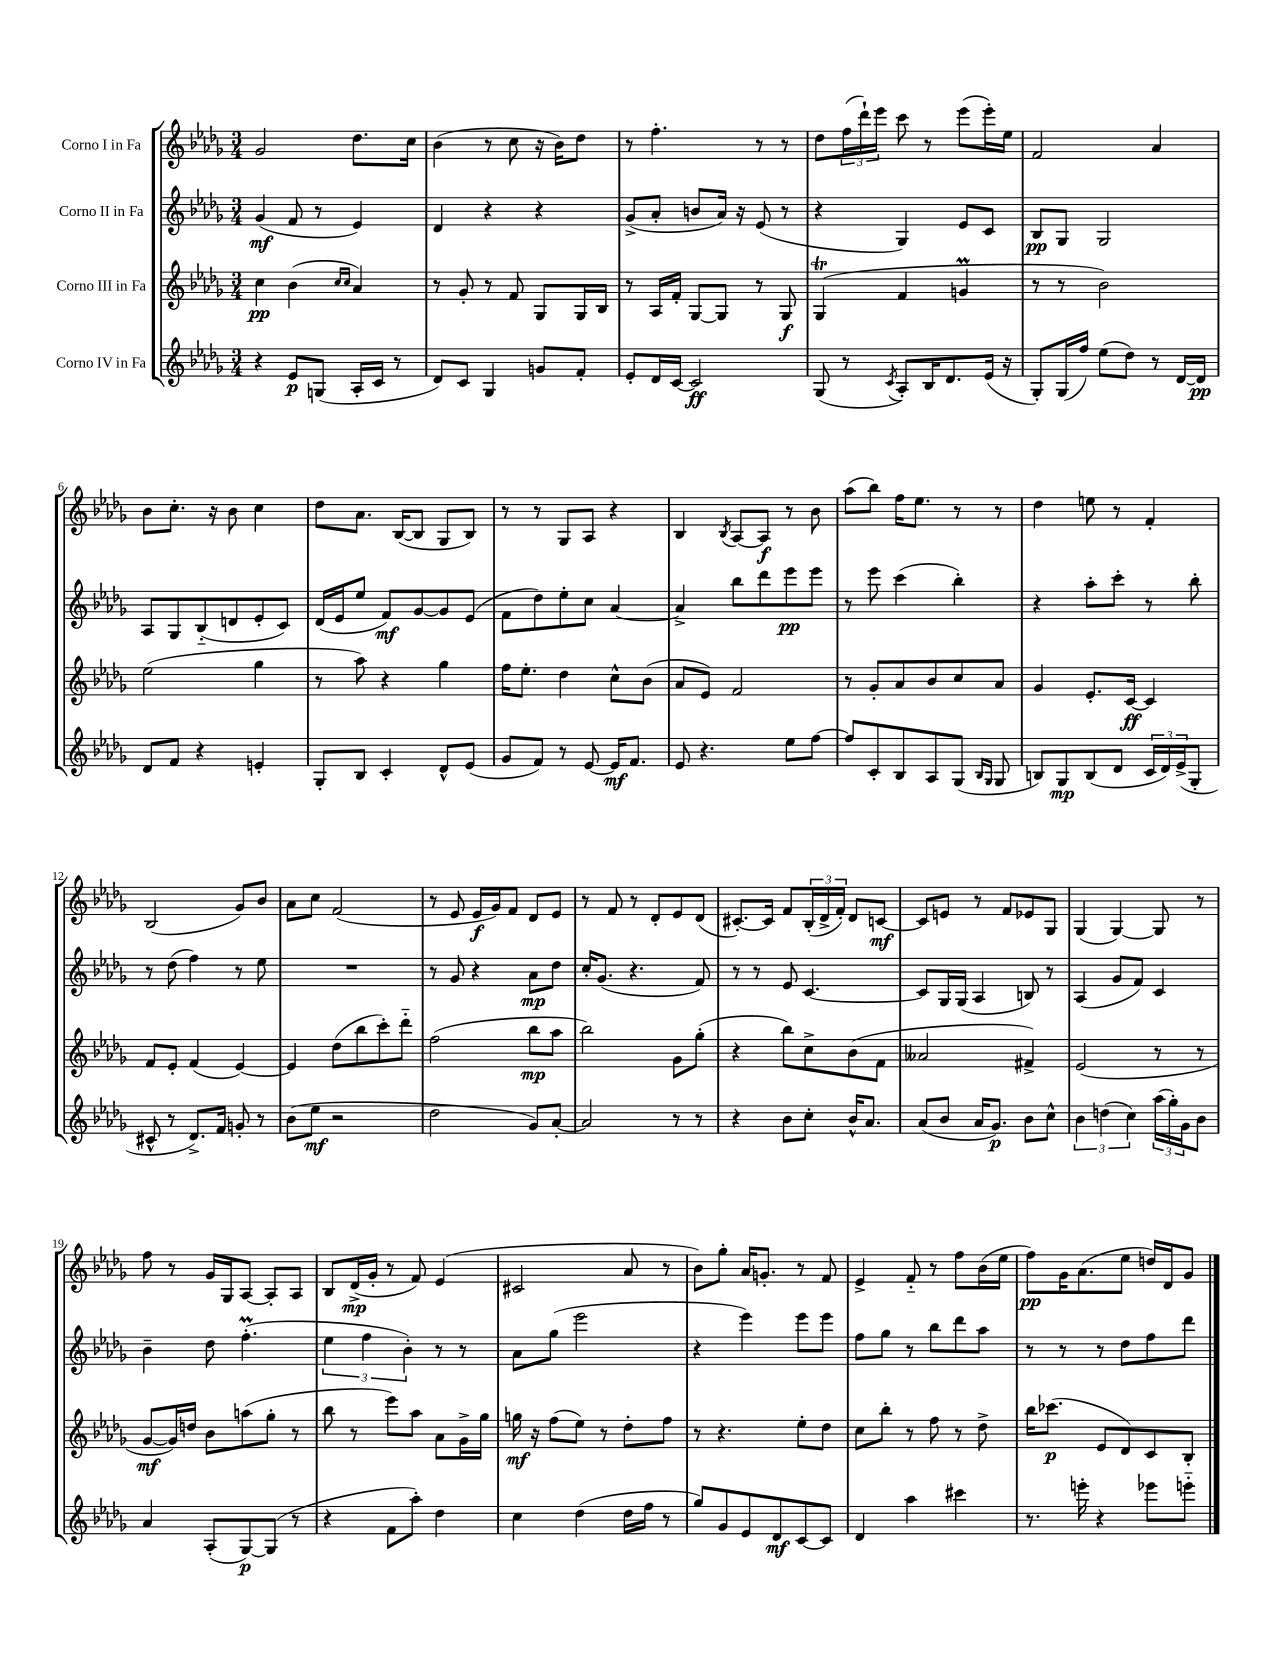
<<
\new StaffGroup <<
\new Staff = "s0" \with { instrumentName = "Corno I in Fa" } {
    \clef treble \key des \major \numericTimeSignature \time 3/4
    ges'2 des''8. c''16 |
    bes'4( r8 c''8 r16 bes'16) des''8 |
    r8 f''4.-. r8 r8 |
    des''8 \tuplet 3/2 { f''16( des'''16-!) ees'''16 } c'''8 r8 ees'''8( ees'''16-.) ees''16 |
    f'2 aes'4 |
    bes'8 c''8.-. r16 bes'8 c''4 |
    des''8 aes'8. bes16~( bes8 ges8 bes8) |
    r8 r8 ges8 aes8 r4 |
    bes4 \acciaccatura { bes8 } aes8~ aes8\f r8 bes'8 |
    aes''8( bes''8) f''16 ees''8. r8 r8 |
    des''4 e''8 r8 f'4-. |
    bes2( ges'8) bes'8 |
    aes'8 c''8 f'2( |
    r8 ees'8 ees'16\f ges'16) f'8 des'8 ees'8 |
    r8 f'8 r8 des'8-. ees'8 des'8( |
    cis'8.~-.) cis'16 f'8 \tuplet 3/2 { bes16-.( des'16-> f'16-.) } des'8 c'8~\mf |
    c'8 e'8 r8 f'8 ees'8 ges8 |
    ges4( ges4~) ges8 r8 |
    f''8 r8 ges'16 ges16 aes8~ aes8-. aes8 |
    bes8 des'16->\mp( ges'16-. r8 f'8) ees'4( |
    cis'2 aes'8 r8 |
    bes'8) ges''8-. aes'16 g'8.-. r8 f'8 |
    ees'4-> f'8-_ r8 f''8 bes'16( ees''16 |
    f''8\pp) ges'16 aes'8.( ees''8 d''16) des'16 ges'8 \bar "|." |
}
\new Staff = "s1" \with { instrumentName = "Corno II in Fa" } {
    \clef treble \key des \major \numericTimeSignature \time 3/4
    ges'4\mf( f'8 r8 ees'4) |
    des'4 r4 r4 |
    ges'8->( aes'8-. b'8 aes'16) r16 ees'8( r8 |
    r4 ges4) ees'8 c'8 |
    bes8\pp ges8 ges2 |
    aes8 ges8 bes8-_( d'8 ees'8-. c'8) |
    des'16( ees'16 ees''8 f'8\mf) ges'8~ ges'8 ees'8( |
    f'8 des''8) ees''8-. c''8 aes'4~ |
    aes'4-> bes''8 des'''8 ees'''8\pp ees'''8 |
    r8 ees'''8 c'''4( bes''4-.) |
    r4 aes''8-. c'''8-. r8 bes''8-. |
    r8 des''8( f''4) r8 ees''8 |
    R2. |
    r8 ges'8 r4 aes'8\mp des''8 |
    c''16-. ges'8.( r4. f'8) |
    r8 r8 ees'8 c'4.~ |
    c'8 ges16 ges16( aes4 b8) r8 |
    aes4( ges'8 f'8) c'4 |
    bes'4-- des''8 f''4.-.\prall( |
    \tuplet 3/2 { ees''4 f''4 bes'4-.) } r8 r8 |
    aes'8 ges''8( ees'''2 |
    r4 ees'''4) ees'''8 ees'''8 |
    f''8 ges''8 r8 bes''8 des'''8 aes''8 |
    r8 r8 r8 des''8 f''8 des'''8 \bar "|." |
}
\new Staff = "s2" \with { instrumentName = "Corno III in Fa" } {
    \clef treble \key des \major \numericTimeSignature \time 3/4
    c''4\pp bes'4( \grace { c''16 c''16 } aes'4) |
    r8 ges'8-. r8 f'8 ges8 ges16 bes16 |
    r8 aes16 f'16-. ges8~ ges8 r8 ges8\f |
    ges4\trill( f'4 g'4\prall |
    r8 r8 bes'2) |
    ees''2( ges''4 |
    r8 aes''8) r4 ges''4 |
    f''16 ees''8.-. des''4 c''8-^ bes'8( |
    aes'8 ees'8) f'2 |
    r8 ges'8-. aes'8 bes'8 c''8 aes'8 |
    ges'4 ees'8.-. c'16~\ff c'4 |
    f'8 ees'8-. f'4( ees'4~) |
    ees'4 des''8( bes''8 c'''8-.) des'''8-_ |
    f''2( bes''8\mp aes''8 |
    bes''2) ges'8 ges''8-.( |
    r4 bes''8) c''8-> bes'8( f'8 |
    aeses'2 fis'4->) |
    ees'2( r8 r8 |
    ges'8~\mf ges'16) d''16 bes'8 a''8( ges''8-. r8 |
    bes''8 r8 ees'''8) aes''8 aes'8 ges'16-> ges''16 |
    g''16\mf r16 f''8( ees''8) r8 des''8-. f''8 |
    r8 r4. ees''8-. des''8 |
    c''8 bes''8-. r8 f''8 r8 des''8-> |
    bes''16 ces'''8.\p( ees'8 des'8) c'8 bes8-. \bar "|." |
}
\new Staff = "s3" \with { instrumentName = "Corno IV in Fa" } {
    \clef treble \key des \major \numericTimeSignature \time 3/4
    r4 ees'8\p g8( aes16-. c'16 r8 |
    des'8) c'8 ges4 g'8 f'8-. |
    ees'8-. des'16 c'16~ c'2\ff |
    ges8( r8 \acciaccatura { c'8 } aes8-.) bes16 des'8. ees'16( r16 |
    ges8-.) ges16( f''16) ees''8( des''8) r8 des'16~ des'16\pp |
    des'8 f'8 r4 e'4-. |
    ges8-. bes8 c'4-. des'8-^ ees'8( |
    ges'8 f'8) r8 ees'8~ ees'16\mf f'8. |
    ees'8 r4. ees''8 f''8~ |
    f''8 c'8-. bes8 aes8 ges8( \grace { bes16 ges16 } ges8 |
    b8) ges8\mp b8( des'8 \tuplet 3/2 { c'16 des'16) ees'16->( } ges8-. |
    cis'8-^ r8 des'8.->) f'16 g'8-. r8 |
    bes'8( ees''8\mf r2 |
    des''2 ges'8) aes'8~-. |
    aes'2 r8 r8 |
    r4 bes'8 c''8-. bes'16-^ aes'8. |
    aes'8( bes'8 aes'16 ges'8.\p) bes'8 c''8-^ |
    \tuplet 3/2 { bes'4 d''4( c''4) } \tuplet 3/2 { aes''16( ges''16-.) ges'16 } bes'8 |
    aes'4 aes8-.( ges8~\p) ges8( r8 |
    r4 f'8 aes''8-.) des''4 |
    c''4 des''4( des''16 f''16 r8 |
    ges''8) ges'8 ees'8 des'8\mf c'8~ c'8 |
    des'4 aes''4 cis'''4 |
    r8. e'''16-. r4 ees'''8 e'''8-_ \bar "|." |
}
>>
>>
